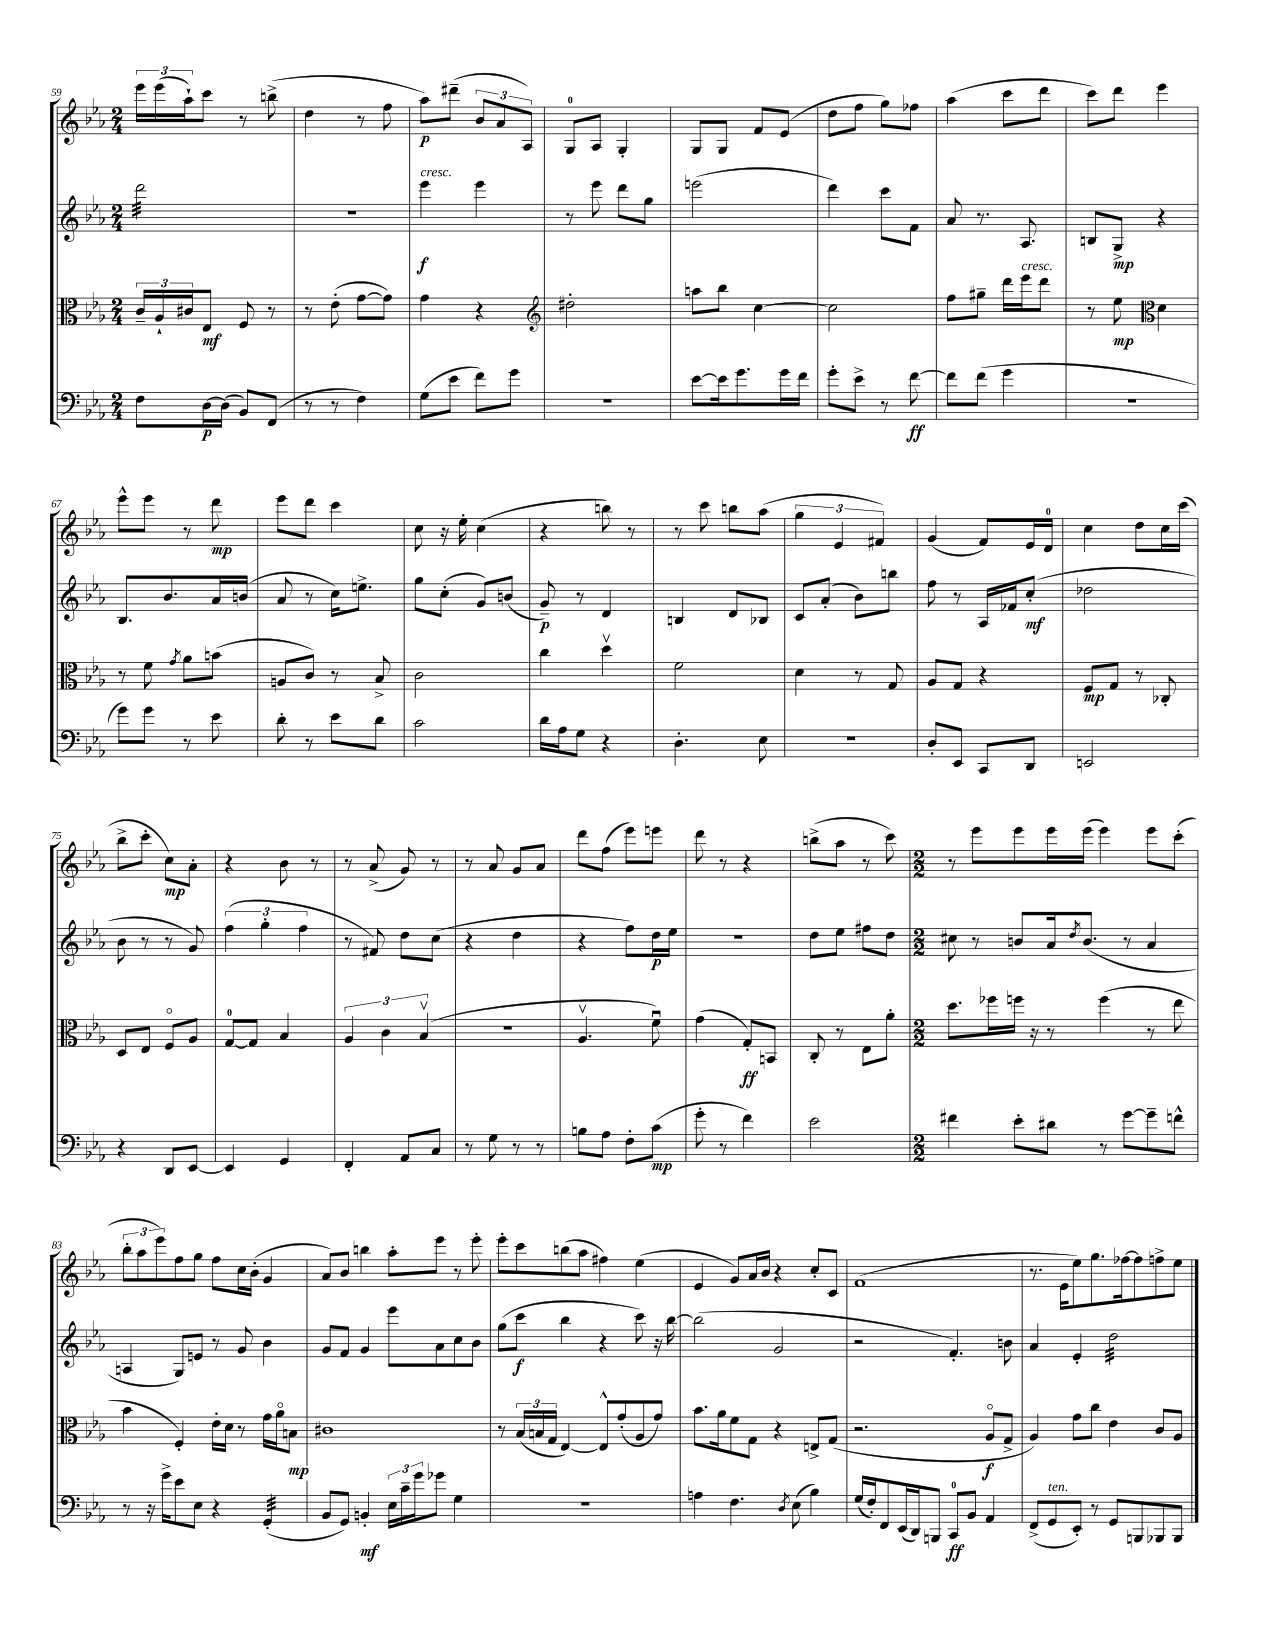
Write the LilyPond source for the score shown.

<<
\new StaffGroup <<
\new Staff = "s0" {
    \clef treble \key ees \major \numericTimeSignature \time 2/4
    \tuplet 3/2 { ees'''16 ees'''16( aes''16-!) } c'''8 r8 b''8->( |
    d''4 r8 f''8 |
    aes''8\p) dis'''8--( \tuplet 3/2 { bes'8 aes'8 aes8) } |
    g8-0 aes8 g4-. |
    g8 g8 f'8 ees'8( |
    d''8 f''8 g''8) fes''8 |
    aes''4( c'''8 d'''8 |
    c'''8) d'''8 ees'''4 |
    ees'''8-^ ees'''8 r8 d'''8\mp |
    ees'''8 d'''8 c'''4 |
    c''8 r16 ees''16-. c''4( |
    r4 b''8) r8 |
    r8 c'''8 b''8 aes''8( |
    \tuplet 3/2 { g''4 ees'4 fis'4) } |
    g'4( f'8) ees'16 d'16-0 |
    c''4 d''8 c''16 c'''16( |
    bes''8-> c'''8-. c''8\mp) aes'8-. |
    r4 bes'8 r8 |
    r8 aes'8->( g'8) r8 |
    r8 aes'8 g'8 aes'8 |
    d'''8 f''8( ees'''8) e'''8 |
    d'''8 r8 r4 |
    b''8->( aes''8 r8 c'''8) |
    \numericTimeSignature \time 2/2 r8 ees'''8 ees'''8 ees'''16 ees'''16( ees'''4) ees'''8 c'''8-.( |
    \tuplet 3/2 { bes''8-. aes''8 ees'''8) } f''8 g''8 f''8 c''16 bes'16-.( g'4 |
    aes'8) bes'8 b''4 aes''8-. ees'''8 r8 ees'''8-. |
    ees'''8-. c'''8 b''8( aes''8 fis''4) ees''4( |
    ees'4 g'8) aes'16 bes'16 r4 c''8-. c'8 |
    f'1( |
    r8. ees'16 ees''8) g''8. fes''16~ fes''8 f''8-> ees''8 \bar "|." |
}
\new Staff = "s1" {
    \clef treble \key ees \major \numericTimeSignature \time 2/4
    d'''2:32 |
    R2 |
    ees'''4\f^\markup { \italic "cresc." } ees'''4 |
    r8 ees'''8 d'''8 g''8 |
    e'''2( |
    d'''4) c'''8 f'8 |
    aes'8 r8. aes8. |
    b8 g8->\mp r4 |
    bes8. bes'8. aes'16 b'16( |
    aes'8 r8 c''16) e''8.-> |
    g''8 c''8-.( g'8) b'8( |
    g'8--\p) r8 d'4 |
    b4 d'8 bes8 |
    c'8 aes'8-.( bes'8) b''8 |
    f''8 r8 aes16 fes'16 c''8-.\mf( |
    des''2 |
    bes'8 r8 r8 g'8) |
    \tuplet 3/2 { f''4( g''4-. f''4 } |
    r8 fis'8) d''8 c''8( |
    r4 d''4 |
    r4 f''8) d''16\p ees''16 |
    R2 |
    d''8 ees''8 fis''8 d''8 |
    \numericTimeSignature \time 2/2 cis''8 r8 b'8 aes'16 \acciaccatura { d''8 } b'8.( r8 aes'4 |
    a4 g8) e'8 r8 g'8 bes'4 |
    g'8 f'8 g'4 ees'''8 aes'8 c''8 bes'8 |
    g''8( c'''8\f bes''4 r4 c'''8) r16 bes''16~ |
    bes''2( g'2 |
    r2 f'4.-.) b'8 |
    aes'4 ees'4-. d''2:32 \bar "|." |
}
\new Staff = "s2" {
    \clef alto \key ees \major \numericTimeSignature \time 2/4
    \tuplet 3/2 { c'16-- aes16-! cis'16 } ees8\mf f8 r8 |
    r8 ees'8-.( g'8~ g'8) |
    g'4 r4 |
    \clef treble dis''2-. |
    a''8 bes''8 c''4~ |
    c''2 |
    f''8 gis''8-- d'''16 ees'''16^\markup { \italic "cresc." } d'''8 |
    r8 ees''8\mp \clef alto d'4 |
    r8 f'8 \acciaccatura { g'8 } aes'8 b'8( |
    a8 c'8) r8 bes8-> |
    c'2 |
    c''4 d''4\upbow |
    f'2 |
    d'4 r8 g8 |
    aes8 g8 r4 |
    f8\mp g8 r8 ces8-. |
    d8 ees8 f8\flageolet aes8 |
    g8-0~ g8 bes4 |
    \tuplet 3/2 { aes4 c'4 bes4\upbow( } |
    r2 |
    aes4.\upbow f'8\downbow) |
    g'4( g8-.\ff) b,8 |
    c8-. r8 ees8 aes'8-. |
    \numericTimeSignature \time 2/2 d''8. fes''16 f''16 r16 r8 f''4( r8 ees''8 |
    bes'4 f4-.) ees'16-. d'16 r8 g'16 aes'16\flageolet b8\mp |
    cis'1 |
    r8 \tuplet 3/2 { bes16( b16 g16 } ees4~) ees8-^ g'8-.( aes8 g'8) |
    bes'8. aes'16 f'8 g8 r4 e8-> g8( |
    r2. aes8\flageolet\f g8-> |
    aes4) g'8 c''8 ees'4 c'8 aes8 \bar "|." |
}
\new Staff = "s3" {
    \clef bass \key ees \major \numericTimeSignature \time 2/4
    f8 d16~\p d16( bes,8) f,8( |
    r8 r8 f4) |
    g8( ees'8 f'8) g'8 |
    R2 |
    ees'8~ ees'16 g'8. g'16 f'16 |
    g'8-. ees'8-> r8 f'8~\ff |
    f'8 f'8( g'4 |
    R2 |
    g'8) g'8 r8 ees'8 |
    d'8-. r8 ees'8 d'8 |
    c'2 |
    d'16 aes16 g8 r4 |
    d4.-. ees8 |
    R2 |
    d8-. ees,8 c,8 d,8 |
    e,2 |
    r4 d,8 ees,8~ |
    ees,4 g,4 |
    f,4-. aes,8 c8 |
    r8 g8 r8 r8 |
    b8 aes8 f8-. c'8\mp( |
    g'8-. r8 f'4) |
    ees'2 |
    \numericTimeSignature \time 2/2 fis'4 ees'8-. dis'8 r8 g'8~ g'8-- f'8-^ |
    r8 r16 g'16-> ees'8 ees8 r4 g,4:32-.( |
    bes,8 g,8) b,4-.\mf \tuplet 3/2 { ees16 c'16-- g'16 } ges'8 g4 |
    R1 |
    a4 f4. \acciaccatura { d8 } ees8( bes4) |
    g16( f16-.) f,8 ees,16( d,16) b,,8 c,8-0\ff bes,8 aes,4 |
    f,8->( g,8^\markup { \italic "ten." } ees,8-.) r8 g,8 b,,8 bes,,8 bes,,8 \bar "|." |
}
>>
>>
\layout { \context { \Score currentBarNumber = #59 } }
